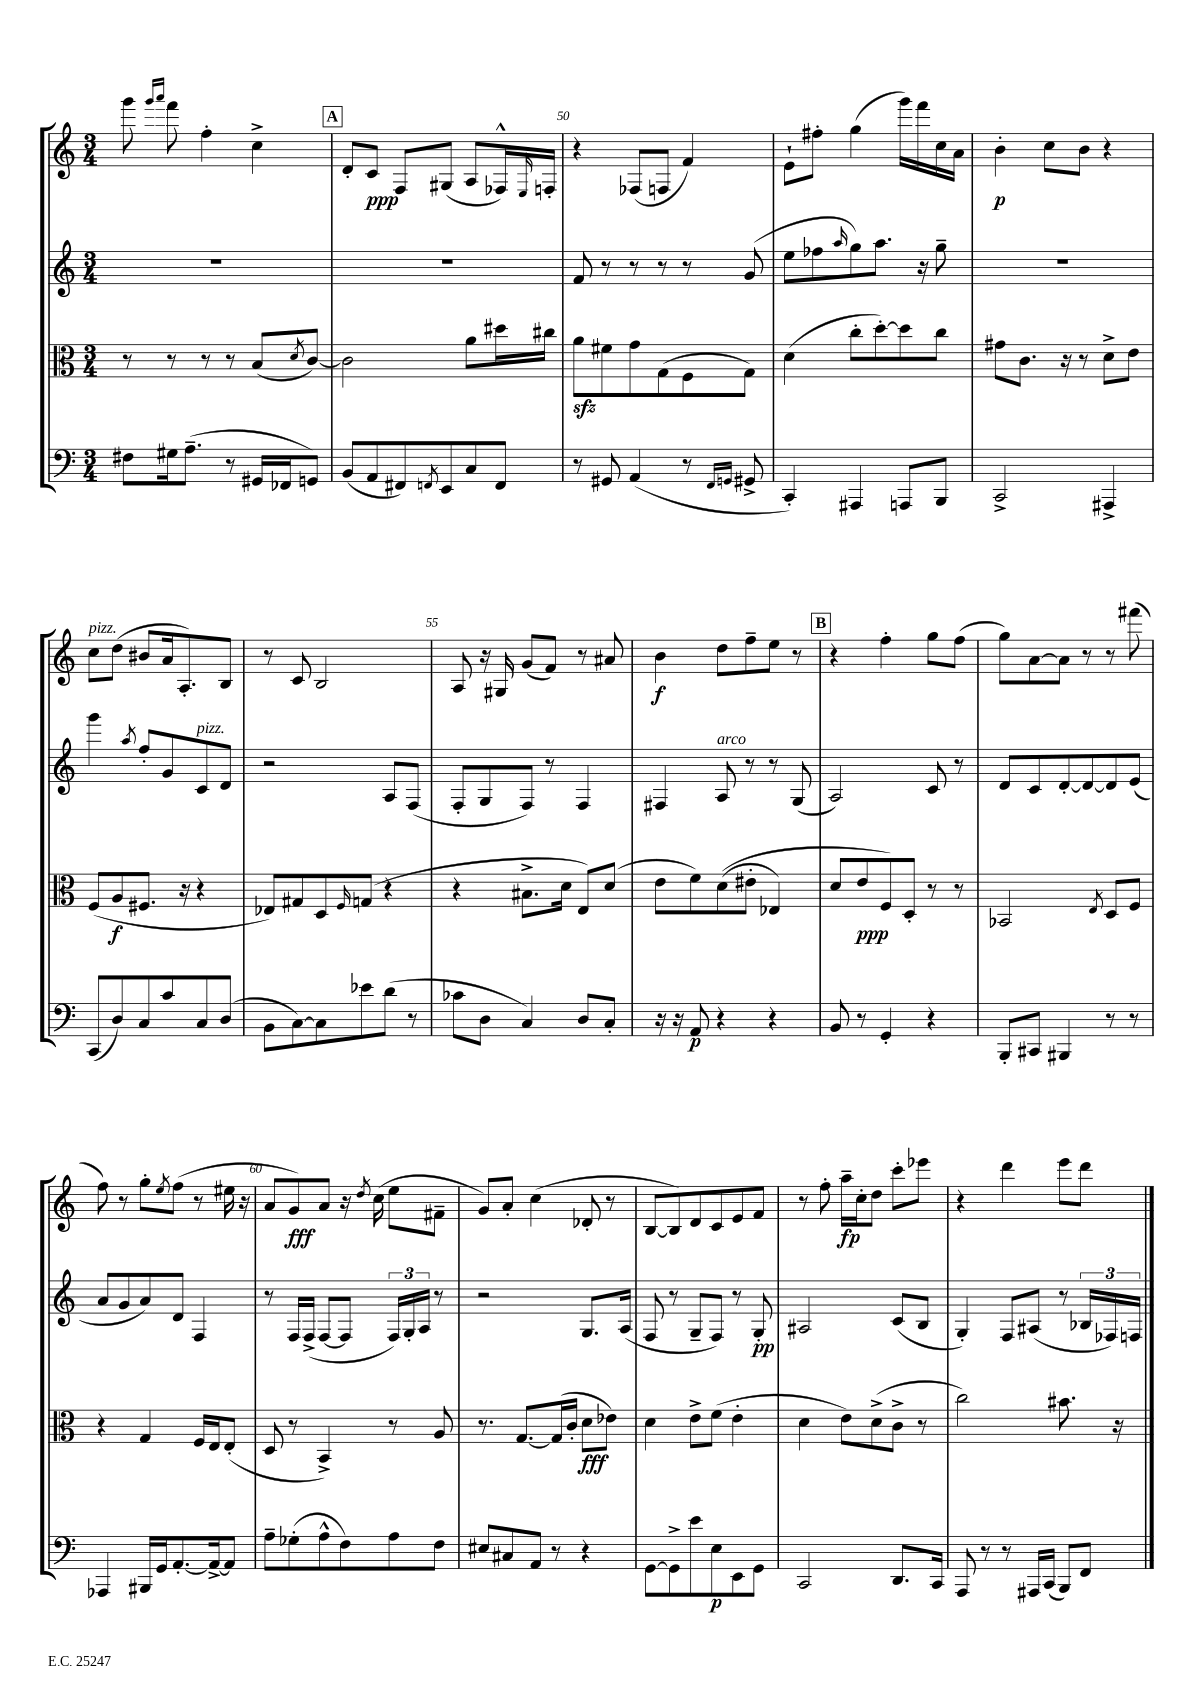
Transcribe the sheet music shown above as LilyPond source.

<<
\new StaffGroup <<
\new Staff = "s0" {
    \clef treble \key c \major \numericTimeSignature \time 3/4
    g'''8 \grace { g'''16 a'''16 } f'''8 f''4-. c''4-> |
    \mark \markup { \box "A" } d'8-. c'8\ppp f8 gis8( a8 fes16-^) \grace { e16 } f16-. |
    r4 fes8( f8 f'4) |
    e'8-! fis''8-. g''4( g'''16) f'''16 c''16 a'16 |
    b'4-.\p c''8 b'8 r4 |
    c''8^\markup { \italic "pizz." } d''8( bis'8 a'16 a8.-.) b8 |
    r8 c'8 b2 |
    a8 r16 gis16 g'8( f'8) r8 ais'8 |
    b'4\f d''8 f''8-- e''8 r8 |
    \mark \markup { \box "B" } r4 f''4-. g''8 f''8( |
    g''8) a'8~ a'8 r8 r8 fis'''8( |
    f''8) r8 g''8-. \acciaccatura { e''8 } f''8( r8 eis''16 r16 |
    a'8 g'8\fff) a'8 r16 \acciaccatura { d''8 } c''16( e''8 fis'8-- |
    g'8) a'8-. c''4( des'8-. r8 |
    b8~ b8) d'8 c'8 e'8 f'8 |
    r8 f''8-. a''16--\fp c''16-. d''8 c'''8-. ees'''8 |
    r4 d'''4 e'''8 d'''8 \bar "|." |
}
\new Staff = "s1" {
    \clef treble \key c \major \numericTimeSignature \time 3/4
    R2. |
    \mark \markup { \box "A" } R2. |
    f'8 r8 r8 r8 r8 g'8( |
    e''8 fes''8 \grace { a''16 } g''8) a''8. r16 g''8-- |
    R2. |
    g'''4 \acciaccatura { a''8 } f''8-. g'8 c'8^\markup { \italic "pizz." } d'8 |
    r2 a8 f8( |
    f8-. g8 f8) r8 f4 |
    fis4 a8^\markup { \italic "arco" } r8 r8 g8( |
    \mark \markup { \box "B" } a2) c'8 r8 |
    d'8 c'8 d'8~-. d'8~ d'8 e'8( |
    a'8 g'8 a'8) d'8 f4 |
    r8 f16 f16->( f8~ f8 \tuplet 3/2 { f16) g16-. a16 } r8 |
    r2 g8. a16( |
    f8 r8 g8-- f8) r8 g8-.\pp |
    ais2 c'8( b8 |
    g4-.) f8 ais8( r8 \tuplet 3/2 { bes16 fes16) f16 } \bar "|." |
}
\new Staff = "s2" {
    \clef alto \key c \major \numericTimeSignature \time 3/4
    r8 r8 r8 r8 b8( \acciaccatura { d'8 } c'8~) |
    \mark \markup { \box "A" } c'2 a'8 dis''16 cis''16 |
    a'8\sfz fis'8 g'8 g8( f8 g8) |
    d'4( c''8-. d''8~-.) d''8 c''8 |
    gis'8 c'8. r16 r8 d'8-> e'8 |
    f8( a8\f fis8. r16 r4 |
    ees8) gis8 d8 \grace { f16 } g8( r4 |
    r4 bis8.-> d'16 e8) d'8( |
    e'8 f'8) d'8(\( eis'8-. ees4) |
    \mark \markup { \box "B" } d'8 e'8\ppp f8\) d8-. r8 r8 |
    bes,2 \acciaccatura { e8 } d8 f8 |
    r4 g4 f16 e16 e8-.( |
    d8 r8 b,4->) r8 a8 |
    r8. g8.~ g16( c'16-. d'8\fff ees'8) |
    d'4 e'8-> f'8( e'4-. |
    d'4 e'8) d'8->( c'8-> r8 |
    c''2) bis'8. r16 \bar "|." |
}
\new Staff = "s3" {
    \clef bass \key c \major \numericTimeSignature \time 3/4
    fis8 gis16 a8.--( r8 gis,16 fes,16 g,8) |
    \mark \markup { \box "A" } b,8( a,8 fis,8) \acciaccatura { f,8 } e,8 c8 f,8 |
    r8 gis,8 a,4( r8 \grace { f,16 g,16 } gis,8-> |
    c,4-.) ais,,4 a,,8 b,,8 |
    c,2-> ais,,4-> |
    c,8( d8) c8 c'8 c8 d8( |
    b,8 c8~) c8 ees'8 d'8( r8 |
    ces'8 d8 c4) d8 c8-. |
    r16 r16 a,8\p r4 r4 |
    \mark \markup { \box "B" } b,8 r8 g,4-. r4 |
    b,,8-. cis,8 bis,,4 r8 r8 |
    aes,,4 bis,,16 g,16 a,8.~-. a,16~-> a,8 |
    a8-- ges8-.( a8-^ f8) a8 f8 |
    eis8 cis8 a,8 r8 r4 |
    g,8~ g,8-> e'8 e8\p e,8 g,8 |
    c,2 d,8. c,16 |
    a,,8 r8 r8 ais,,16 c,16( b,,8) f,8 \bar "|." |
}
>>
>>
\layout { \context { \Score currentBarNumber = #48 \override BarNumber.break-visibility = ##(#f #t #t) barNumberVisibility = #(every-nth-bar-number-visible 5) } }
